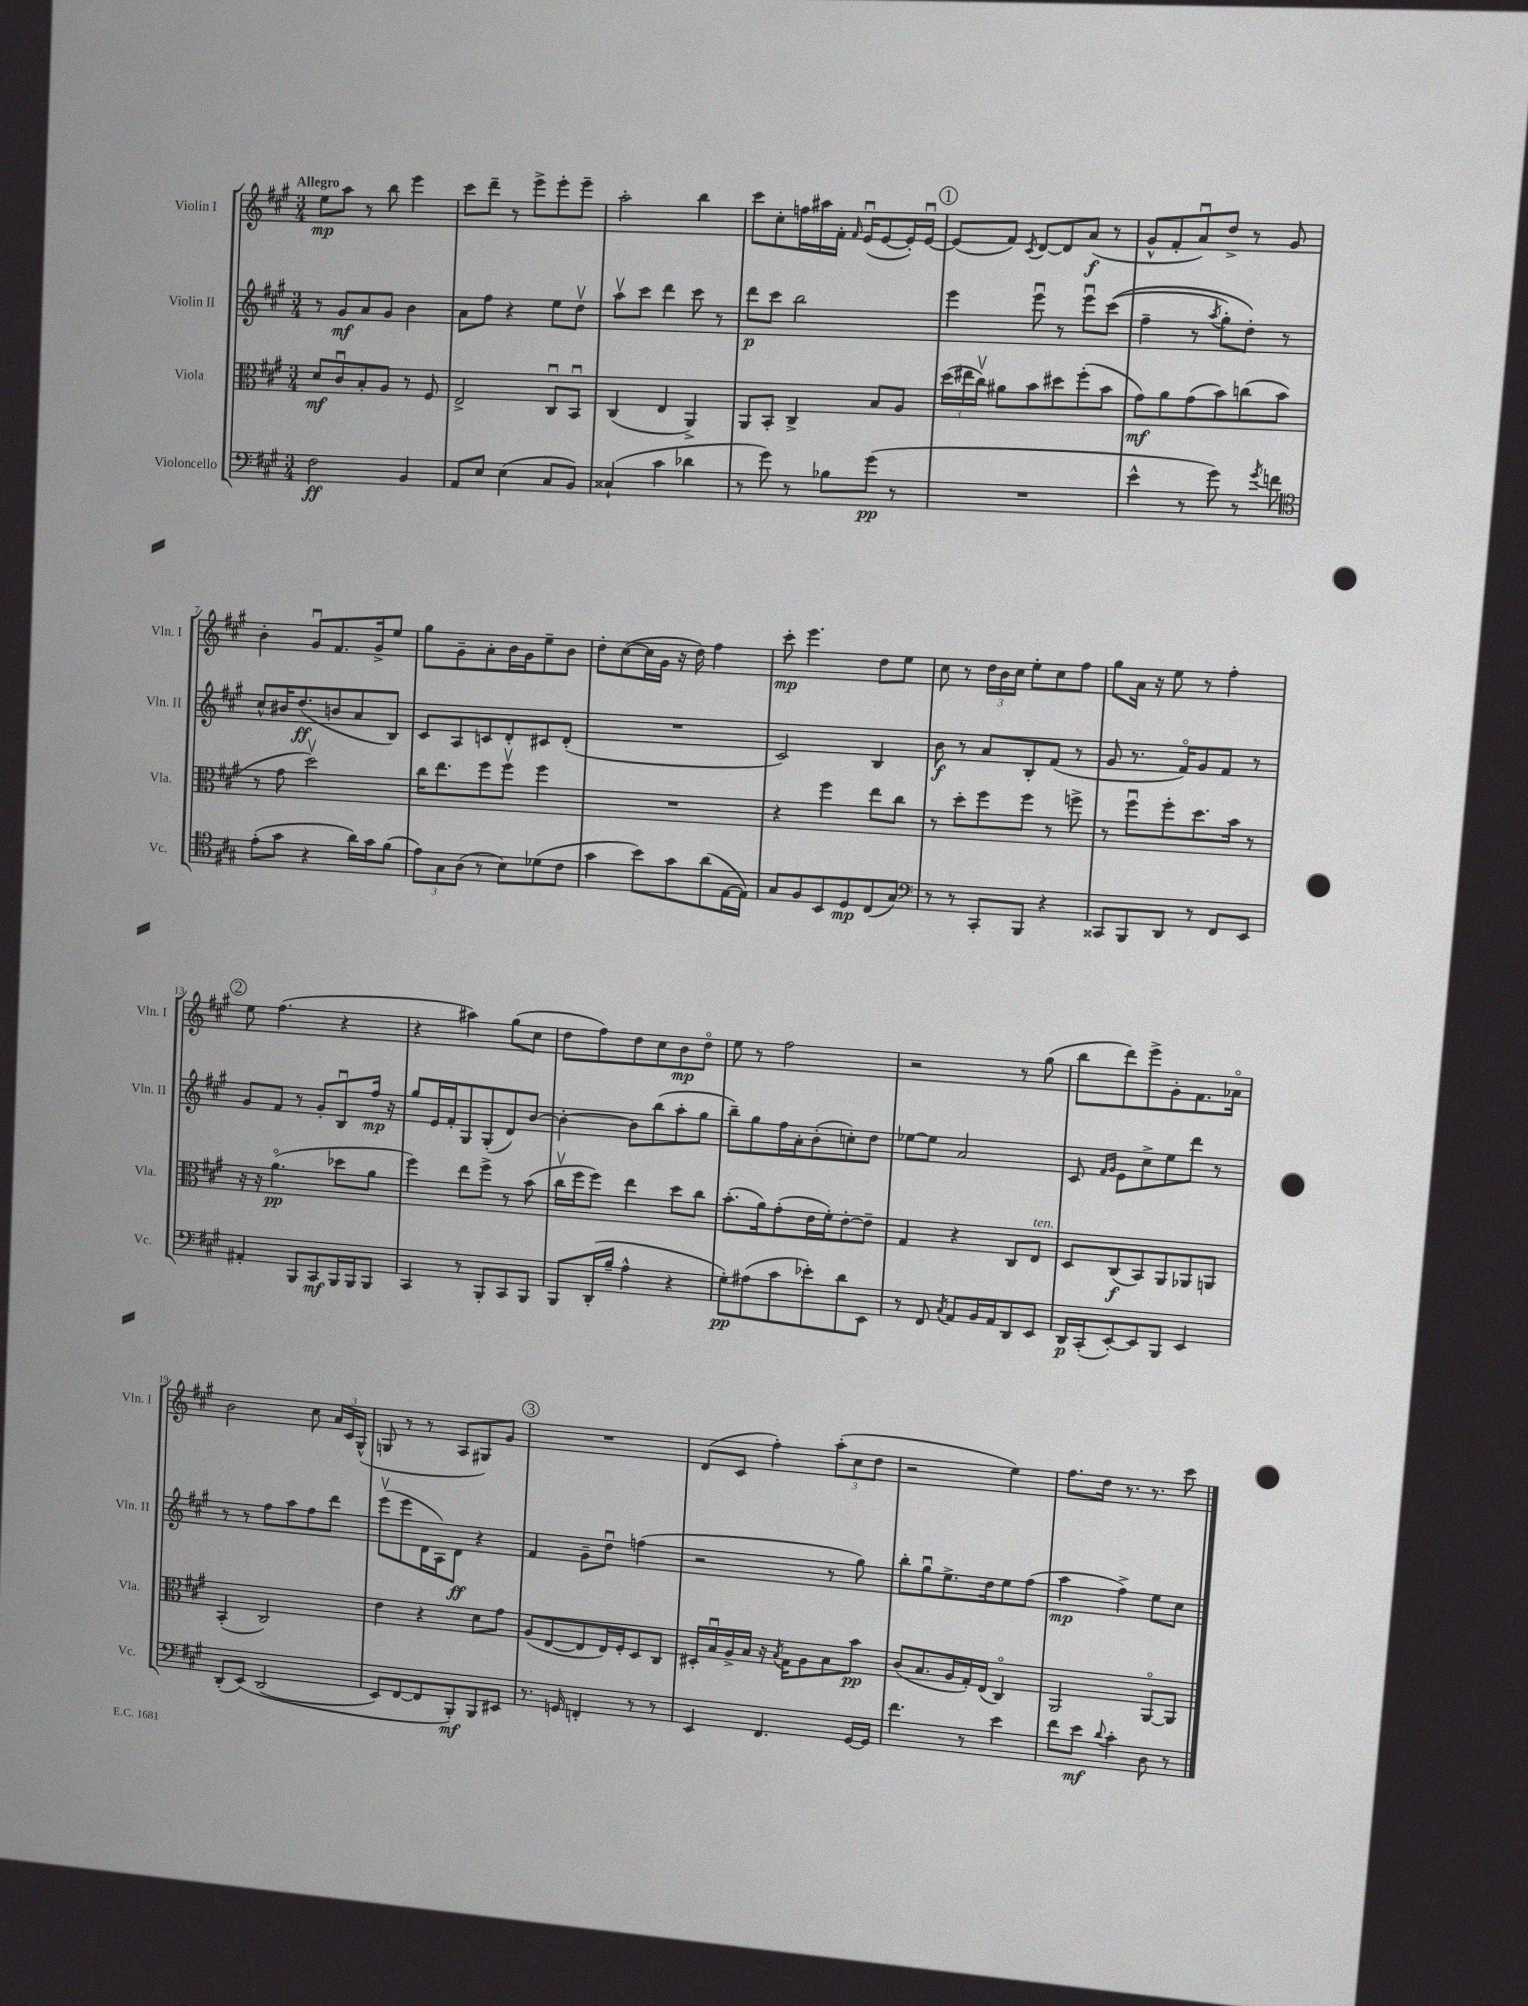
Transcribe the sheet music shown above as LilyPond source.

<<
\new StaffGroup <<
\new Staff = "s0" \with { instrumentName = "Violin I" shortInstrumentName = "Vln. I" } {
    \clef treble \key a \major \numericTimeSignature \time 3/4 \tempo "Allegro"
    \autoBeamOff e''8[\mp a''8] r8 b''8 e'''4 |
    cis'''8[ d'''8]-- r8 e'''8[-> e'''8-. e'''8]-- |
    a''2-. b''4 |
    cis'''8[ cis''8-. f''16 ais''16 fis'16]-. \grace { fis'16 } e'16[\downbow( e'8~ e'16-.) e'16]~\downbow |
    \mark \markup { \circle "1" } e'8[( fis'8]) \acciaccatura { cis'8 } d'8[~ d'8 a'8]\f( r8 |
    gis'8[-^ fis'8-. a'8\downbow) d''8]-> r8 gis'8 |
    b'4-. gis'8[\downbow fis'8. gis'16-> e''8] |
    gis''8[ gis'8-- a'8-. b'16 gis'16 e''8-- b'8] |
    d''8[-. cis''8~( cis''16 gis'16] r16 d''16) fis''4 |
    cis'''8-.\mp e'''4. d''8[ e''8] |
    cis''8 r8 \tuplet 3/2 { d''16[ b'16 cis''16] } e''8[-. cis''8 fis''8] |
    gis''8[ a'16] r16 e''8 r8 fis''4-. |
    \mark \markup { \circle "2" } e''8 fis''4.( r4 |
    r4 ais''4) gis''8[( cis''8] |
    d''8[ fis''8) d''8 cis''8 b'8\mp d''8]\flageolet |
    e''8 r8 fis''2 |
    r2 r8 gis''8( |
    b''8[ d'''8) e'''8-> gis'8-. fis'8. aes'16]\flageolet |
    b'2 cis''8 \tuplet 3/2 { a'16[ cis'16 gis16]-^( } |
    g8 r8 r8 a8[ gis8) gis'8] |
    \mark \markup { \circle "3" } R2. |
    d'8[( cis'8] fis''4-.) \tuplet 3/2 { a''8[-.( cis''8 d''8] } |
    r2 e''4) |
    fis''8.[ d''16] r8. r8. cis'''8 \bar "|." |
}
\new Staff = "s1" \with { instrumentName = "Violin II" shortInstrumentName = "Vln. II" } {
    \clef treble \key a \major \numericTimeSignature \time 3/4
    \autoBeamOff r8 gis'8[\mf a'8 gis'8] b'4 |
    a'8[ fis''8] r4 e''8[ d''8]\upbow |
    a''8[\upbow cis'''8] d'''4 cis'''8 r8 |
    d'''8[\p cis'''8] b''2 |
    \mark \markup { \circle "1" } e'''4 e'''8\downbow r8 e'''8[\downbow cis'''8](\( |
    fis''4-- r8 \acciaccatura { a''8 } gis''8[-.) d''8]-.\) r8 |
    cis''8[-^ bis'16 d''8.\ff( b'8 a'8 b8]) |
    cis'8[ a8 c'8 d'8-. cis'8 d'8]-.( |
    R2. |
    cis'2) b4 |
    b'8\f r8 a'8[ b8-. fis'8]( r8 |
    gis'8 r8. fis'16[\flageolet) gis'8 fis'8] r8 |
    \mark \markup { \circle "2" } gis'8[ fis'8] r8 gis'8[-. b8\downbow fis''16]\mp r16 |
    gis''8[ e'16 fis'16-. gis8 gis8-.( d'8) b'8]~ |
    b'4~-. b'8[ b''8( a''8-. gis''8] |
    b''8[--) gis''8 fis''16 a'16-. b'8-.( c''8-.) d''8] |
    ees''8[~ ees''8] a'2 |
    cis'8 \grace { fis'16[ gis'16] } e'8[ cis''8-> e''8 d'''8] r8 |
    r8 r8 fis''8[ a''8 fis''8 d'''8] |
    e'''8[\upbow( e'''8 d'16 a16) d'8]\ff r4 |
    \mark \markup { \circle "3" } fis'4 gis'8[-- d''8]\downbow f''4( |
    r2 r8 gis''8) |
    b''8[-. gis''8\downbow e''8.-> d''16 e''8 fis''8]( |
    a''4\mp fis''4->) e''8[ cis''8] \bar "|." |
}
\new Staff = "s2" \with { instrumentName = "Viola" shortInstrumentName = "Vla." } {
    \clef alto \key a \major \numericTimeSignature \time 3/4
    \autoBeamOff d'8[\mf cis'8\downbow b8-. a8] r8 fis8 |
    e2-> cis8[\downbow b,8]\downbow |
    cis4( e4 a,4->) |
    a,8[ b,8]-. cis4-> b8[ a8] |
    \mark \markup { \circle "1" } \tuplet 3/2 { d''16[( eis''16 cis''16]\upbow) } ais'8[ b'8 dis''8 fis''8-.( b'8] |
    gis'8[\mf) a'8 gis'8( b'8) c''8( b'8] |
    r8 gis'8 d''2\upbow) |
    cis''16[ e''8. fis''8 fis''8]\upbow fis''4 |
    R2. |
    r4 fis''4 e''8[ cis''8] |
    r8 d''8[-. fis''8 fis''8] r8 f''8-> |
    r8 fis''8[\downbow fis''8-. d''8. b'16] r8 |
    \mark \markup { \circle "2" } r16 r16 a'4.\flageolet\pp( des''8[ a'8] |
    fis''4) e''8[ fis''8]-> r8 b'8( |
    cis''16[\upbow fis''16 fis''8]) e''4 d''8[ cis''8] |
    b'8.[-.( a'16) gis'8-.( e'16 fis'16-.) e'8~-. e'8]-- |
    gis4 r4 cis8[ e8]^\markup { \italic "ten." } |
    d8[ cis8\f( b,8) a,8 aes,8 a,8] |
    b,4-.( cis2) |
    e'4 r4 d'8[ gis'8] |
    \mark \markup { \circle "3" } a8[( e8~ e8 e16) fis16-. d8 cis8] |
    dis16[-. b16\downbow a16-> b16] r16 \acciaccatura { b8 } gis16[ a8 b8 b'8]\pp |
    cis'8[( b8. a16 gis16-.) e16]( cis4\flageolet) |
    a,2 a,8[~\flageolet a,8] \bar "|." |
}
\new Staff = "s3" \with { instrumentName = "Violoncello" shortInstrumentName = "Vc." } {
    \clef bass \key a \major \numericTimeSignature \time 3/4
    \autoBeamOff fis2\ff b,4 |
    a,8[ e8] e4( cis8[ b,8]) |
    cisis4-!( cis'4 des'4 |
    r8 gis'8) r8 bes8[ gis'8]\pp( r8 |
    \mark \markup { \circle "1" } R2. |
    e'4-^ r8 gis'8) r8 \acciaccatura { gis'8 } f'8 |
    \clef tenor e'8[-.( gis'8] r4 a'16[) gis'16 fis'8]( |
    \tuplet 3/2 { e'8[) gis8 a8]( } r8 b8[) des'8( cis'8] |
    gis'4 b'8[) gis'8 a'8( e16~ e16]) |
    gis8[ fis8 b,8 d8\mp cis8( gis8]) |
    \clef bass r8 r8 cis,8[-. b,,8] r4 |
    cisis,8[ b,,8 d,8] r8 fis,8[ e,8] |
    \mark \markup { \circle "2" } ais,4-. b,,8[ cis,8\mf b,,16 b,,16 b,,8] |
    cis,4 r8 b,,8[-. cis,8 b,,8] |
    b,,8[ d,16-.( b16]-- a4-^ r4 |
    gis8[-.\pp) ais8( cis'8 ees'8-.) d'8 e,8] |
    r8 fis,8 \acciaccatura { cis8 } a,8[ b,16 a,16 d,8 e,8] |
    d,16[\p cis,16-.( e,8~-.) e,8 b,,8] e,4 |
    d,8[-.( e,8])\( d,2( |
    e,8[) fis,8~ fis,8 b,,8-.\mf\) b,,8 eis,8] |
    \mark \markup { \circle "3" } r8. g,16 f,4-. r8 r8 |
    e,4 fis,4. gis,16[~ gis,16] |
    fis'4. r8 e'4 |
    fis'8[ e'8]\mf \appoggiatura { d'8 } cis'4-. d8 r8 \bar "|." |
}
>>
>>
